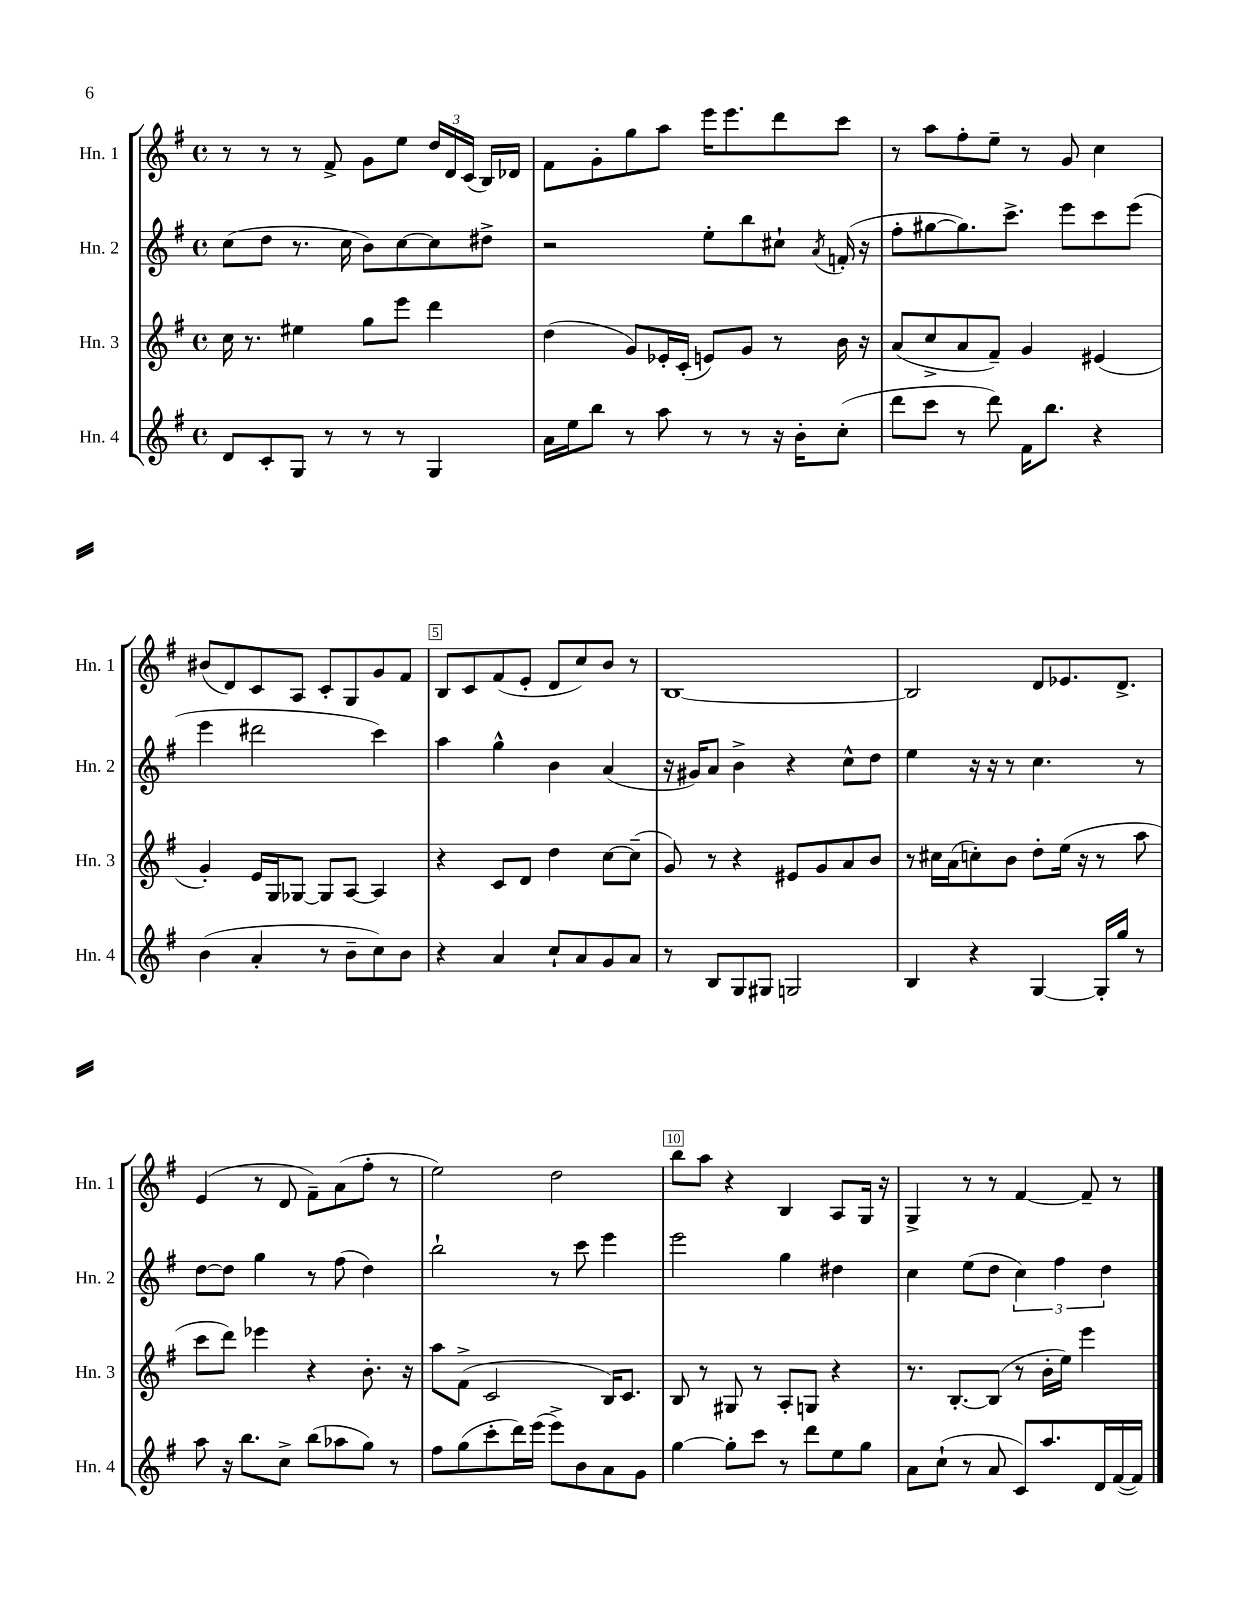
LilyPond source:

<<
\new StaffGroup <<
\new Staff = "s0" \with { instrumentName = "Hn. 1" shortInstrumentName = "Hn. 1" } {
    \clef treble \key g \major \defaultTimeSignature \time 4/4
    \autoBeamOff r8 r8 r8 fis'8-> g'8[ e''8] \tuplet 3/2 { d''16[ d'16 c'16]( } b16[) des'16] |
    fis'8[ g'8-. g''8 a''8] e'''16[ e'''8. d'''8 c'''8] |
    r8 a''8[ fis''8-. e''8]-- r8 g'8 c''4 |
    bis'8[( d'8) c'8 a8] c'8[-. g8 g'8 fis'8] |
    b8[ c'8 fis'8( e'8]-. d'8[ c''8) b'8] r8 |
    b1~ |
    b2 d'8[ ees'8. d'8.]-> |
    e'4( r8 d'8 fis'8[--) a'8( fis''8]-. r8 |
    e''2) d''2 |
    b''8[ a''8] r4 b4 a8[ g16] r16 |
    g4-> r8 r8 fis'4~ fis'8-- r8 \bar "|." |
}
\new Staff = "s1" \with { instrumentName = "Hn. 2" shortInstrumentName = "Hn. 2" } {
    \clef treble \key g \major \defaultTimeSignature \time 4/4
    \autoBeamOff c''8[( d''8] r8. c''16 b'8[) c''8~ c''8 dis''8]-> |
    r2 e''8[-. b''8 cis''8]-! \acciaccatura { a'8 } f'16-.( r16 |
    fis''8[-. gis''8~ gis''8.) c'''8.]-> e'''8[ c'''8 e'''8]( |
    e'''4 dis'''2 c'''4) |
    a''4 g''4-^ b'4 a'4( |
    r16 gis'16[) a'8] b'4-> r4 c''8[-^ d''8] |
    e''4 r16 r16 r8 c''4. r8 |
    d''8[~ d''8] g''4 r8 fis''8( d''4) |
    b''2-! r8 c'''8 e'''4 |
    e'''2 g''4 dis''4 |
    c''4 e''8[( d''8] \tuplet 3/2 { c''4) fis''4 d''4 } \bar "|." |
}
\new Staff = "s2" \with { instrumentName = "Hn. 3" shortInstrumentName = "Hn. 3" } {
    \clef treble \key g \major \defaultTimeSignature \time 4/4
    \autoBeamOff c''16 r8. eis''4 g''8[ e'''8] d'''4 |
    d''4( g'8[) ees'16-. c'16]-.( e'8[) g'8] r8 b'16 r16 |
    a'8[( c''8-> a'8 fis'8]--) g'4 eis'4( |
    g'4-.) e'16[ g16 ges8]~ ges8[ a8]~ a4 |
    r4 c'8[ d'8] d''4 c''8[~ c''8]--( |
    g'8) r8 r4 eis'8[ g'8 a'8 b'8] |
    r8 cis''16[ a'16( c''8-.) b'8] d''8[-. e''16]( r16 r8 a''8 |
    c'''8[ d'''8]) ees'''4 r4 b'8.-. r16 |
    a''8[ fis'8]->( c'2 b16[) c'8.] |
    b8 r8 gis8 r8 a8[-. g8] r4 |
    r8. b8.[~-. b8]( r8 b'16[-. e''16]) e'''4 \bar "|." |
}
\new Staff = "s3" \with { instrumentName = "Hn. 4" shortInstrumentName = "Hn. 4" } {
    \clef treble \key g \major \defaultTimeSignature \time 4/4
    \autoBeamOff d'8[ c'8-. g8] r8 r8 r8 g4 |
    a'16[ e''16 b''8] r8 a''8 r8 r8 r16 b'16[-. c''8]-.( |
    d'''8[ c'''8] r8 d'''8) fis'16[ b''8.] r4 |
    b'4( a'4-. r8 b'8[-- c''8) b'8] |
    r4 a'4 c''8[-! a'8 g'8 a'8] |
    r8 b8[ g8 gis8] g2 |
    b4 r4 g4~ g16[-. g''16] r8 |
    a''8 r16 b''8.[ c''8]-> b''8[( aes''8 g''8]) r8 |
    fis''8[ g''8( c'''8-. d'''16) e'''16]( e'''8[->) b'8 a'8 g'8] |
    g''4~ g''8[-. c'''8] r8 d'''8[ e''8 g''8] |
    a'8[ c''8]-!( r8 a'8 c'8[) a''8. d'16 fis'16~( fis'16]) \bar "|." |
}
>>
>>
\layout { \context { \Score \override BarNumber.break-visibility = ##(#f #t #t) barNumberVisibility = #(every-nth-bar-number-visible 5) \override BarNumber.stencil = #(make-stencil-boxer 0.1 0.3 ly:text-interface::print) } }
